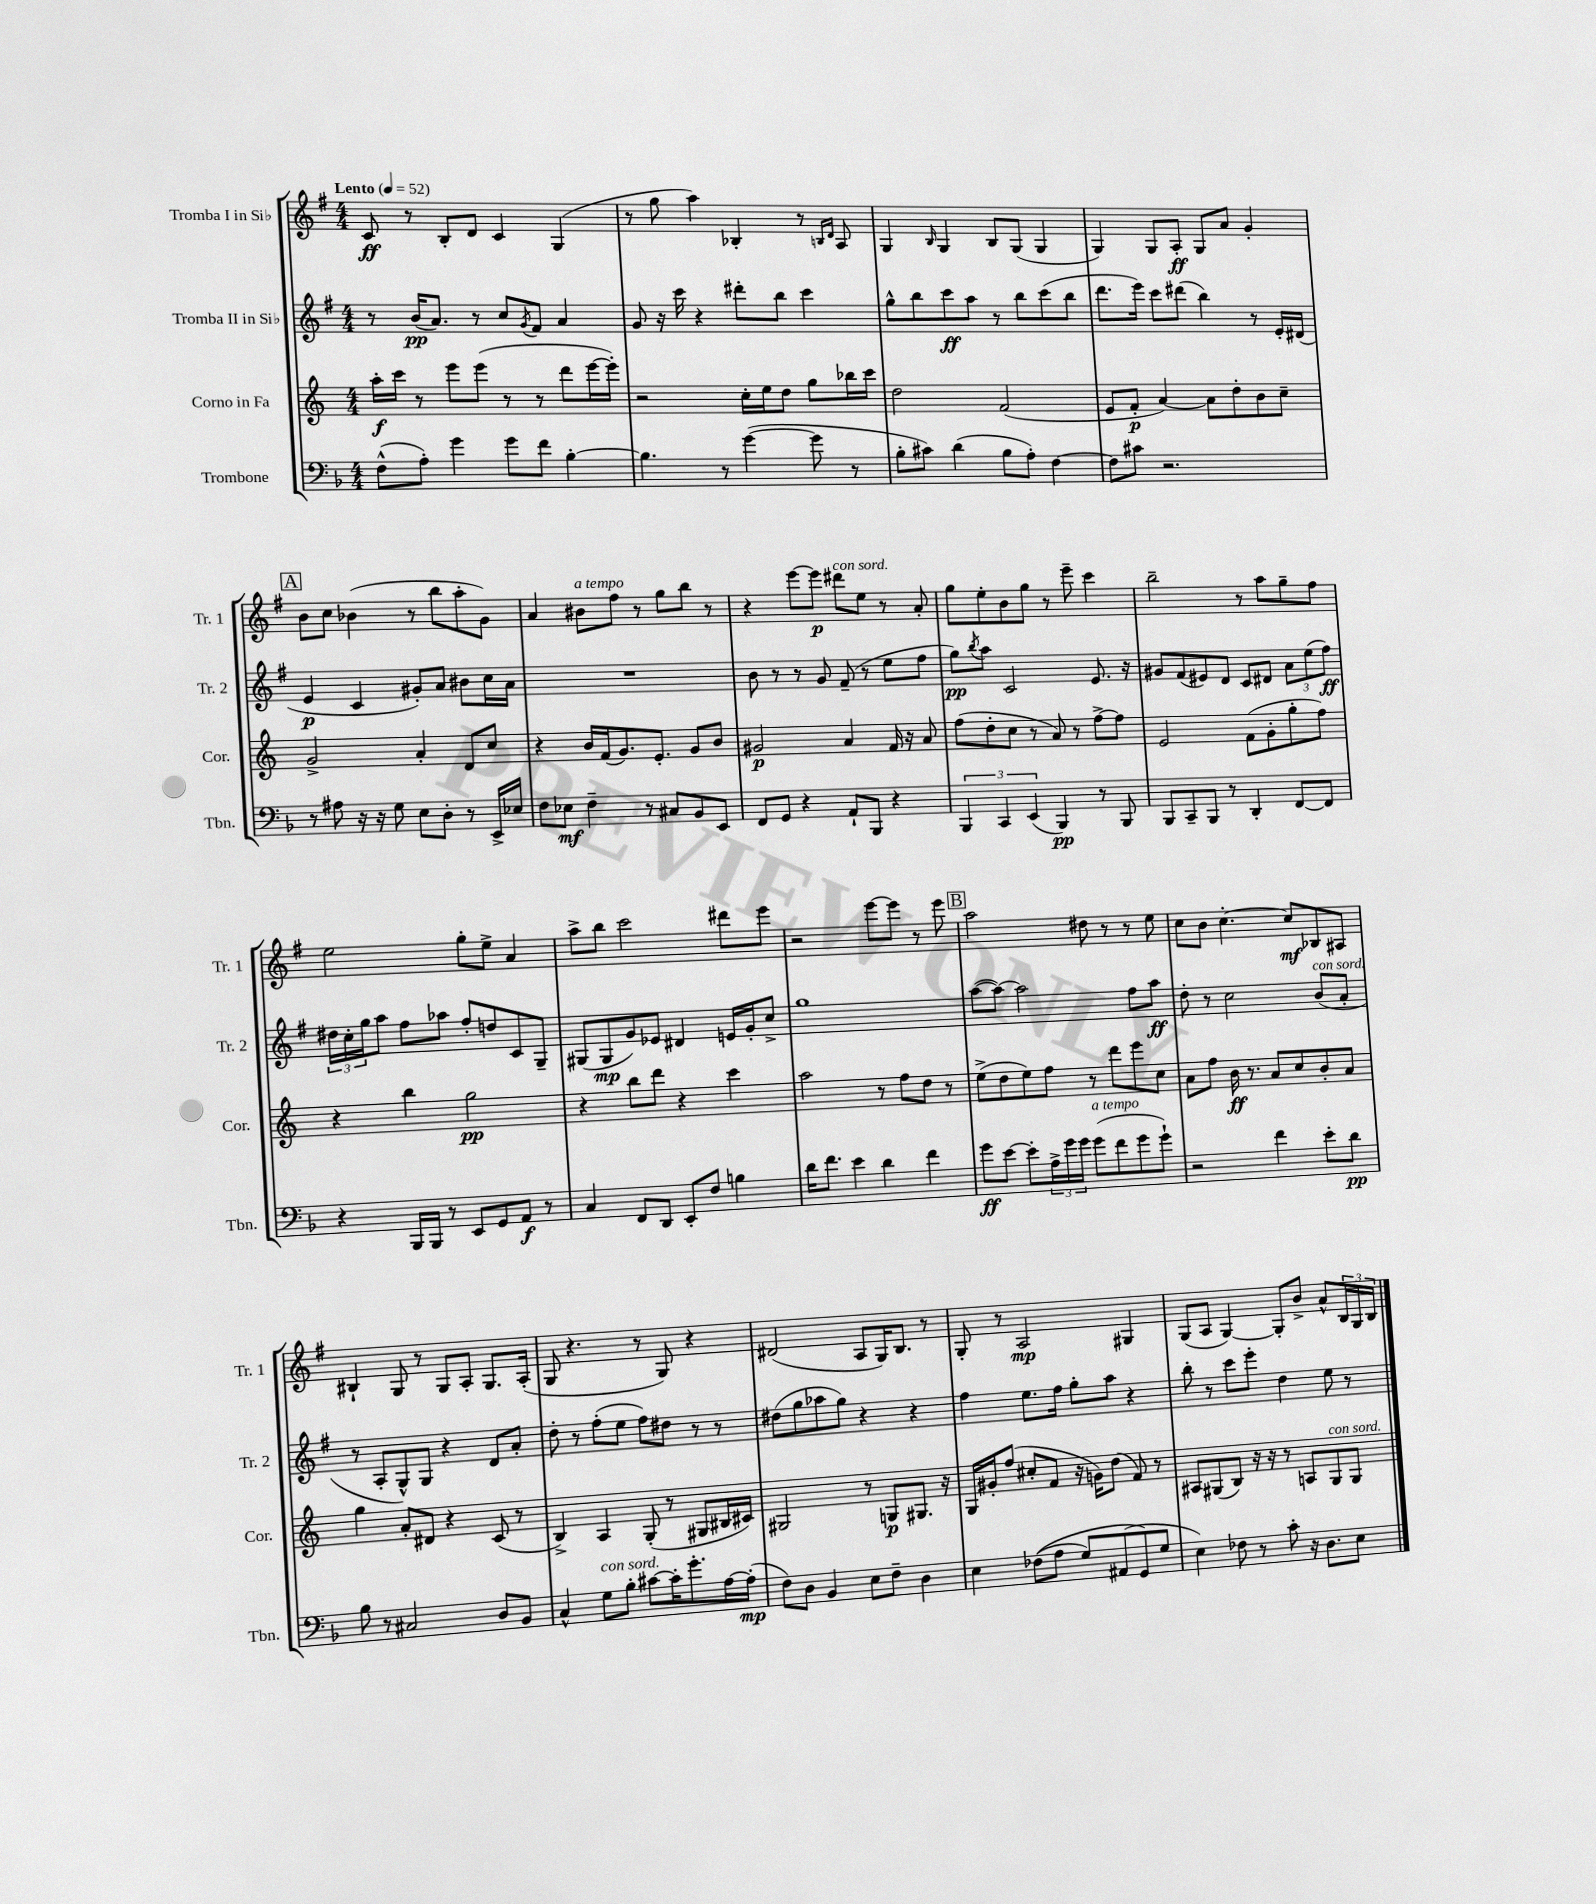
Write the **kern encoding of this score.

**kern	**kern	**kern	**kern
*staff4	*staff3	*staff2	*staff1
*clefF4	*clefG2	*clefG2	*clefG2
*k[b-]	*k[]	*k[f#]	*k[f#]
*M4/4	*M4/4	*M4/4	*M4/4
*MM52	*MM52	*MM52	*MM52
(8F^^	16aa'	8r	8c
.	16ccc	.	.
8A')	8r	(16b	8r
.	.	8.a)	.
4g	8eee	.	8B'
.	(8eee	8r	8d
8g	8r	8cc	4c
.	.	8qg	.
8f	8r	8f#	.
[4B-'	8ddd	4a	(4G
.	[16eee	.	.
.	16eee'])	.	.
=	=	=	=
4.B-]	2r	8g	8r
.	.	16r	8gg
.	.	16ccc	.
.	.	4r	4aa)
8r	.	.	.
([4g	16cc'	8ddd#'	4B-'
.	16ee	.	.
.	8dd	8bb	.
8g]	8gg	4ccc	8r
.	.	.	16qqB
.	.	.	16qqd
8r	16bb-	.	8A
.	16ccc	.	.
=	=	=	=
8B-'	2dd	8gg^^	4G
8c#)	.	8bb	.
.	.	.	16qqB
(4d	.	8ccc	4G
.	.	8aa	.
8B-	(2f	8r	8B
8A')	.	8bb	(8G
[4F	.	(8ccc	4G
.	.	8bb	.
=	=	=	=
8F]	8e	8.ddd	4G)
8c#	8f'	.	.
.	.	16eee)	.
2.r	[4a)	8ccc	8G
.	.	(8ddd#	8A'
.	8a]	4bb)	8G
.	8dd'	.	8a
.	8b	8r	4g'
.	8cc~	16e'	.
.	.	(16d#	.
=	=	=	=
8r	2g^	4e	8b
8A#	.	.	8cc
16r	.	4c	(4b-
16r	.	.	.
8G	.	.	.
8E	4a'	8g#')	8r
8D'	.	8a	8bb
8r	8d	8b#	8aa'
16EE^	8cc	16cc	8g)
16E-	.	16a	.
=	=	=	=
8F	4r	1r	4a
8E-	.	.	.
4F~	16b	.	8b#
.	(16f	.	.
.	8.g)	.	8ff#
8r	.	.	8r
.	8.e'	.	.
8C#	.	.	8gg
8BB-	8g	.	8bb
8EE	8b	.	8r
=	=	=	=
8FF	2g#	8b	4r
8GG	.	8r	.
4r	.	8r	[8eee
.	.	8g	8eee]
8AA`	4a	(8f#~	8ddd#
8BBB-	.	8r	8ee
4r	16f	8ee	8r
.	16r	.	.
.	8a	8ff#	8a'
=	=	=	=
6BBB-	(8ff	8gg)	8gg
.	.	8qbb	.
.	8dd'	8aa	8ee'
6CC	.	.	.
.	8cc	2c	8b
(6EE	.	.	.
.	8r	.	8gg
4BBB-)	8a)	.	8r
.	8r	.	8eee~
8r	[8ff^	8.e	4ccc
8BBB-	8ff]	.	.
.	.	16r	.
=	=	=	=
8BBB-	2e	8g#	2bb~
8CC~	.	(8f#	.
8BBB-	.	8e#)	.
8r	.	8d	.
4DD'	(8f	8c	8r
.	8g'	8d#	8aa
[8FF	8gg'	12a	8gg~
.	.	(12ee	.
8FF]	8ff)	.	8ff#
.	.	12ff#)	.
=	=	=	=
4r	4r	24dd#	2ee
.	.	24cc'	.
.	.	24gg	.
.	.	8aa	.
16BBB-	4bb	8ff#	.
16BBB-	.	.	.
8r	.	8aa-	.
8EE	2gg	8ff#'	8gg'
8GG	.	8dd	8ee^
8AA	.	8c	4a
8r	.	8G~	.
=	=	=	=
4C	4r	(8G#	8aa^
.	.	8G#	8bb
8FF	8bb	8g)	2ccc
8DD	8ddd	8e-	.
8EE'	4r	4d#	.
8F	.	.	.
4B	4ccc	16e	8ddd#
.	.	16g'	.
.	.	8cc^	8eee
=	=	=	=
16d	2aa	1gg	2r
8.f	.	.	.
4e	.	.	.
4d	8r	.	[8eee
.	8ff	.	8eee]
4f	8dd	.	8r
.	8r	.	8eee
=	=	=	=
8g	(8ee^	([8aa	2aa
[8e	8dd	8aa_)	.
8e']	8ee)	2aa]	.
24A^	8ff	.	.
24g	.	.	.
24g	.	.	.
(8g	8r	.	8dd#
8f	8ddd	.	8r
8g	8eee	8ff#	8r
8g`)	8cc	8aa	8ee
=	=	=	=
2r	8a	8dd'	8cc
.	8ff	8r	8b
.	16b	2cc	[4.cc'
.	8.r	.	.
4f	8a	.	.
.	8cc	.	8cc]
8e'	8b'	(8b	8B-
8d	8a	8a'	8A#
=	=	=	=
8B-	4gg	8r	4B#`
8r	.	8A'	.
2C#	8a'	8G^^)	8G
.	8d#	8G	8r
.	4r	4r	8G
.	.	.	8A'
8D	(8c	8d	8.G
8BB-	8r	8a'	.
.	.	.	(16A'
=	=	=	=
4C^^	4B^)	8dd'	8G
.	.	8r	4.r
8G	4A	(8ff#'	.
8B-'	.	8ee	.
[8c#	(8G'	8ff#)	8r
16c#']	8r	8dd#	8G)
8.g'	.	.	.
.	8G#	8r	4r
[16A	16B#	8r	.
(16A']	16c#)	.	.
=	=	=	=
8F)	2G#	(8dd#	(2d#
8D	.	8gg	.
4BB-	.	8aa-	.
.	.	8gg)	.
8E	8r	4r	8A
8F~	8G	.	16G)
.	.	.	8.B
4D	8.G#	4r	.
.	.	.	8r
.	16r	.	.
=	=	=	=
4E	16G	4ff#	8G'
.	16g#'	.	.
.	(8ff	.	8r
&((8F-	8cc#'	8.ee	2A
8A	8f	.	.
.	.	16ff#	.
8G)	16r	8gg'	.
.	16g)	.	.
(8AA#	(8dd	8aa	.
8GG&)	8f)	4r	4G#
8G	8r	.	.
=	=	=	=
4E)	8A#	8bb'	(8G
.	(8G#	8r	8A
8F-	8B)	8ccc	[4G)
8r	16r	8eee'	.
.	16r	.	.
8c'	8r	4dd	8G']
16r	8A	.	8b^
8.D	.	.	.
.	8G#	8ee	8a^^
8E	8G#	8r	24B
.	.	.	24G
.	.	.	24B
==	==	==	==
*-	*-	*-	*-
